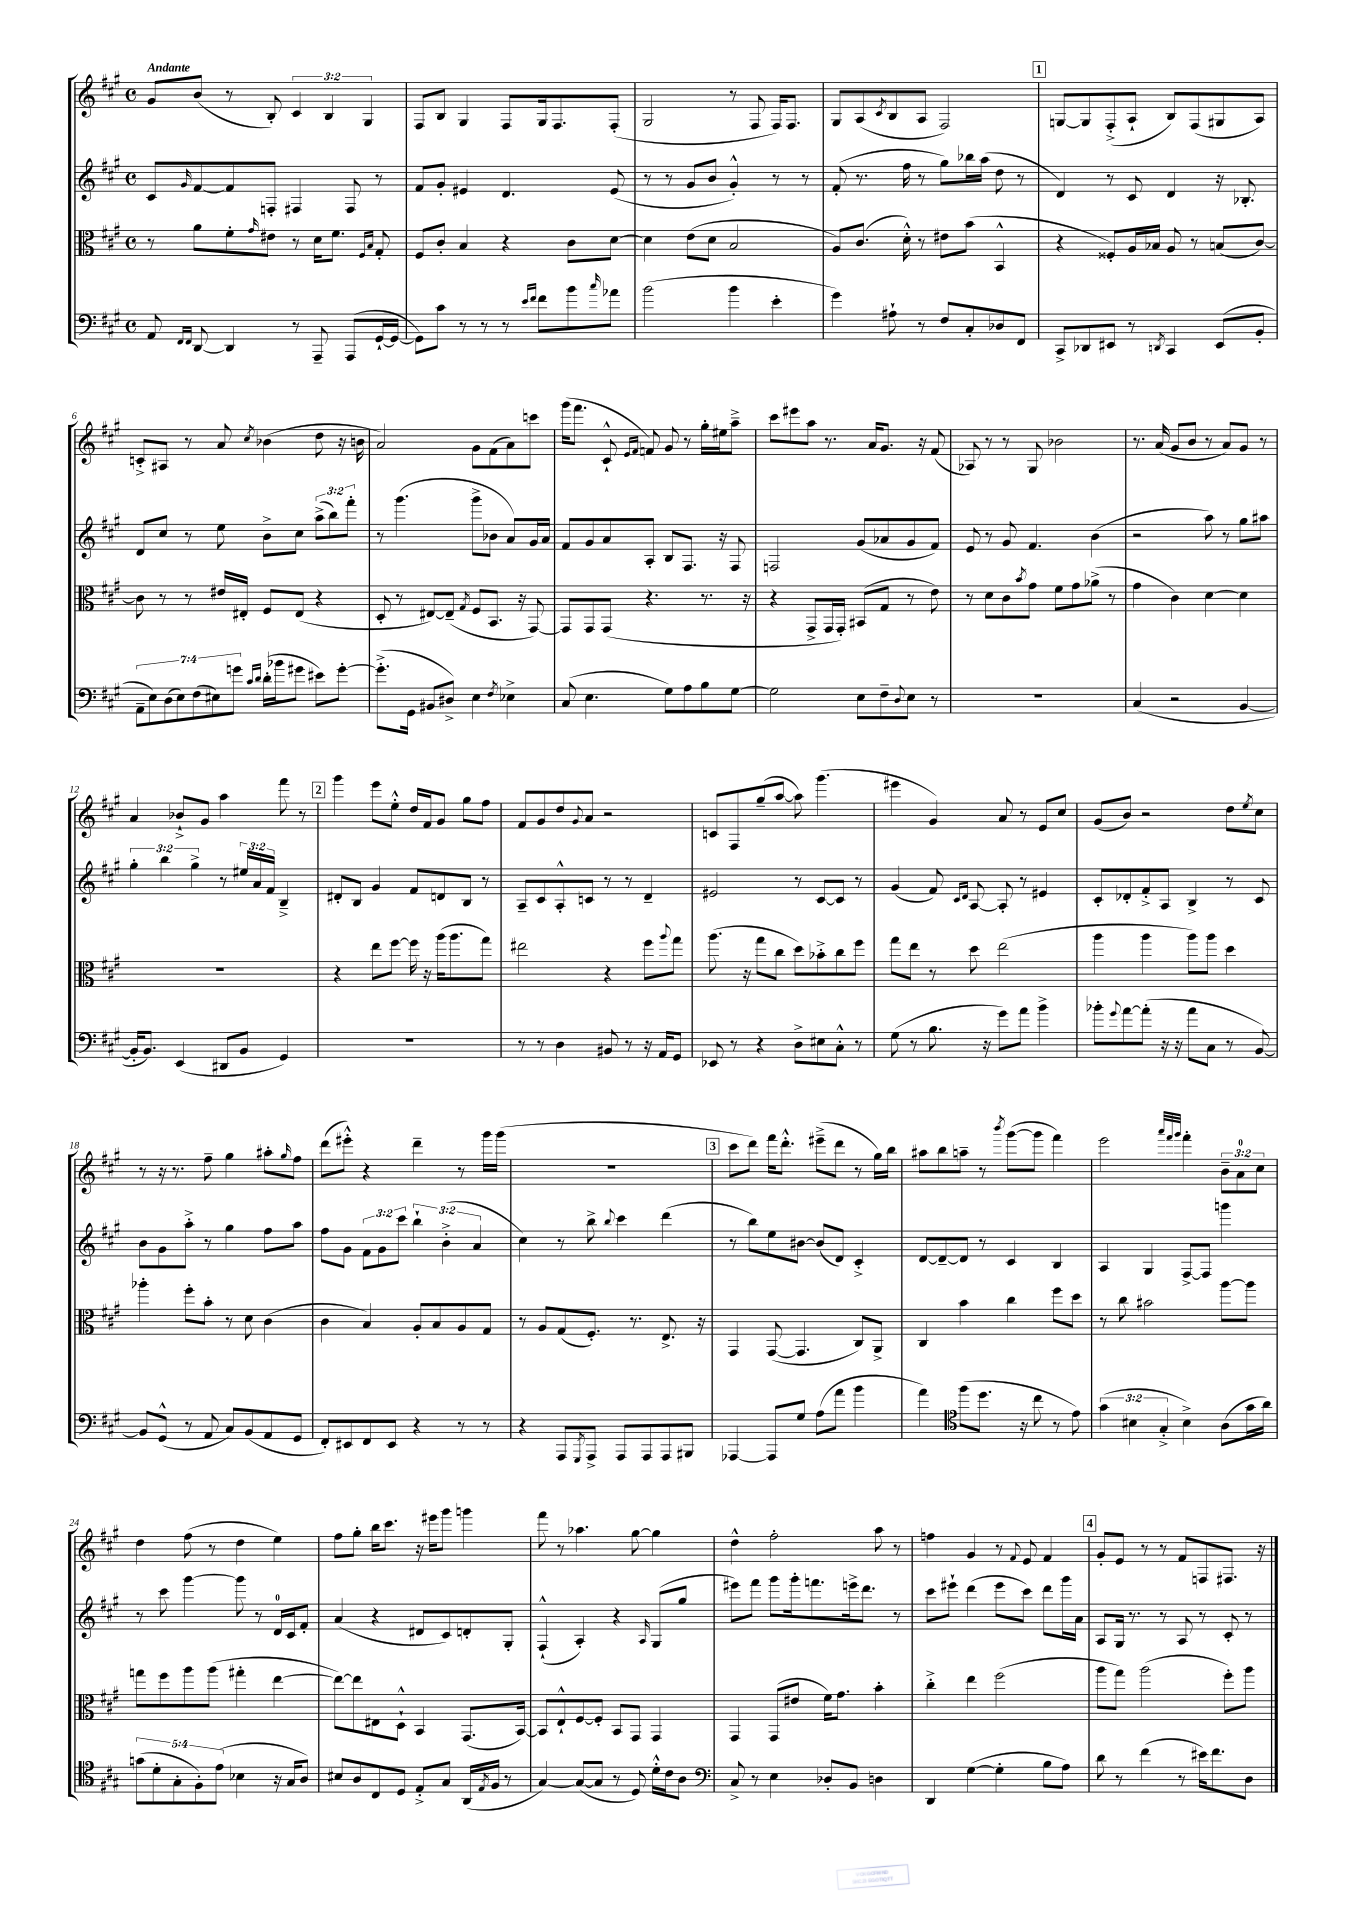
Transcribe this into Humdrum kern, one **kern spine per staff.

**kern	**kern	**kern	**kern
*part4	*part3	*part2	*part1
*staff4	*staff3	*staff2	*staff1
*clefF4	*clefC3	*clefG2	*clefG2
*k[f#c#g#]	*k[f#c#g#]	*k[f#c#g#]	*k[f#c#g#]
*M4/4	*M4/4	*M4/4	*M4/4
*met(c)	*met(c)	*met(c)	*met(c)
=1	=1	=1	=1
!	!	!	!LO:TX:a:B:t=Andante
8AA/	8r	8c#/L	8g#/L
16qqFF#/LL	.	.	.
16qqFF#/JJ	.	16qqg#/	.
[8DD/	8a\L	[8f#/	(8b/J
4DD/]	8f#'\	8f#/]	8r
.	16qqg#/	.	.
.	8e#X\J	8Fn'/J	8B'/)
8r	8r	4F#X/	6c#/
8AAA~/	16d\KL	.	.
.	.	.	6B/
.	8.f#\J	.	.
(8AAA/L	.	8F#/	.
.	.	.	6G#/
.	16qqF#/LL	.	.
.	16qqB/JJ	.	.
[16GG#`/L	8G#'/	8r	.
16GG#/JJ_	.	.	.
=2	=2	=2	=2
8GG#\L])	8F#/L	8f#/L	8F#/L
8c#\J	8c#'/J	8g#'/J	8B/J
8r	4B/	4e#X/	4G#/
8r	.	.	.
8r	4r	4.d/	8F#/L
16qqe/LL	.	.	.
16qqf#/JJ	.	.	.
8f#\L	.	.	16G#/k
.	.	.	8.F#/
8b\	8c#\L	.	.
16qqcc#/	.	.	.
8a-X\J	[8d\J	(8e#/	(8F#'/J
=3	=3	=3	=3
(2b\	4d\]	8r	2G#/
.	.	8r	.
.	(8e\L	8g#/L	.
.	8d\J	8b/J	.
4b\	2B/	4g#'^^/)	8r
.	.	.	8F#/
4e'\	.	8r	16F#/KL)
.	.	.	8.F#/J
.	.	8r	.
=4	=4	=4	=4
4g#\)	8A/L)	(8f#'/	8G#/L
.	(8.c#/J	8.r	(8A/
.	.	.	8qc#/
8A#X`\	.	.	8B/
.	16d'^^\)	16ff#\	.
8r	8r	8r	8A/J
8F#/L	8e#X\L	8gg#\L)	2F#/)
8C#'/	(8b\J	16bb-X\L	.
.	.	(16aa\JJ	.
8D-X/	4BB^^/	8dd\	.
8FF#/J	.	8r	.
!!LO:REH:place=s1:t=1
=5	=5	=5	=5
8CC#^/L	4r	4d/)	[8Gn/L
8DD-X/	.	.	8G/]
8EE#X/J	8F##X'/L)	8r	(8F#'^/
8r	16A/L	8c#/	8A`/J
.	16B-X/JJ	.	.
8qDDn/	.	.	.
4CC#/	8A/	4d/	8B/L)
.	8r	.	(8F#/
(8EE#/L	(8Bn/L	16r	8G#X/
.	.	8.B-X'/	.
8BB'/J	[8c#/J)	.	8A/J)
!!LO:LB:g=z
=6	=6	=6	=6
14AA~\L	8c#\]	8d/L	8cn'^/L
14E\)	.	.	.
.	8r	8cc#/J	8A#X/J
(14D\	.	.	.
14E\)	.	.	.
.	8r	8r	8r
(14F#\	.	.	.
14E#X\)	.	.	.
.	16e#X/LL	8ee\	8a/
14gn\J	.	.	.
.	16E#X'/JJ	.	.
16qqc#/LL	.	.	.
16qqd/JJ	.	.	8qcc#/
(16d'\LL	8F#/L	8b^\L	(4b-X\
16b-X\J	.	.	.
8g#X\J	(8E#/J	8cc#\J	.
8e#X\L)	4r	(12aa^\L	8dd\
.	.	12bb\)	.
[8g#'\J	.	.	16r
.	.	12fff#'\J	.
.	.	.	16bn\
=7	=7	=7	=7
(8.g#'^\L]	8D'/	8r	2a/)
.	8r	(4.ggg#\	.
16GG#\Jk	.	.	.
8BB#X/L	[8E#X/L)	.	.
8D#X^/J)	(8E#~/J]	.	.
.	8qG#/	.	.
4E\	8F#/L	8ggg#^\L	8g#\L
.	8.BB/J	8b-X\J	(8f#\
8qF#/	.	.	.
4E-X^\	.	8a/L)	8a\)
.	16r	.	.
.	[8GG#/)	16g#/L	8cccn\J
.	.	16a/JJ	.
=8	=8	=8	=8
(8C#/	8GG#/L]	8f#/L	(16ggg#\KL
.	.	.	8.fff#\J
4.E\	8GG#/	8g#/	.
.	(8GG#/J	8a/	8c#`^^/
.	.	.	16qqe/LL
.	.	.	16qqf#/JJ
.	4.r	8A'/J	8fn/)
8G#\L)	.	8B/L	8g#/
8A\	.	8.F#/J	8r
8B\	8.r	.	16gg#'\LL
.	.	16r	16ee#X\J
[8G#\J	.	8F#/	8aa~^\J
.	16r	.	.
=9	=9	=9	=9
2G#\]	4r	2Fn/	8ccc#\L
.	.	.	8eee#X\
.	8GG#^/L	.	8aa\J
.	16GG#/L	.	8.r
.	16GG#'/JJ)	.	.
8E\L	(8BB#X/L	(8g#/L	.
.	.	.	16a/KL
8F#~\	8G#/J	8a-X/	8.g#/J
8qqD/	.	.	.
8E\J	8r	8g#/	.
.	.	.	16r
8r	8e\)	8f#/J)	(8f#/
=10	=10	=10	=10
1r	8r	8e/	8A-X/)
.	8d\L	8r	8r
.	8c#\	8g#/	8r
.	8qb/	.	.
.	8g#\J	4.f#/	8G#/
.	8f#\L	.	2b-X\
.	8g#\	.	.
.	(8a-X^\J	(4b\	.
.	8r	.	.
=11	=11	=11	=11
(4C#/	4g#\	2r	8.r
.	.	.	(16a/
2r	4c#\)	.	8g#/L
.	.	.	8b/J
.	[4d\	8aa\)	8r
.	.	8r	8a/L)
[4BB/	4d\]	8gg#\L	8g#/J
.	.	8aa#X\J	8r
!!LO:LB:g=z
=12	=12	=12	=12
16BB'/KL]	1r	6gg#'\	4a/
8.BB/J)	.	.	.
.	.	6bb\	.
(4EE/	.	.	8b-X`^/L
.	.	6gg#^\	.
.	.	.	8g#/J
8DD#X/L	.	8r	4aa\
8BB/J	.	24ee#X/LL	.
.	.	24a/	.
.	.	24f#/JJ	.
4GG#/)	.	4B~^/	8fff#\
.	.	.	8r
!!LO:REH:place=s1:t=2
=13	=13	=13	=13
1r	4r	8d#X'/L	4ggg#\
.	.	8B/J	.
.	8ee\L	4g#/	8eee\L
.	[8ff#\J	.	8ee'^^\J
.	16ff#\]	8f#/L	16dd/LL
.	16r	.	16f#/J
.	(16aa\KL	8dn/	8g#/J
.	8.aa\	.	.
.	.	8B/J	8gg#\L
.	8gg#\J)	8r	8ff#\J
=14	=14	=14	=14
8r	2ee#X\	8A~/L	8f#/L
8r	.	8c#/	8g#/
4D\	.	8A'^^/	8dd/
.	.	.	8qqg#/
.	.	8cn/J	8a/J
8BB#X/	4r	8r	2r
8r	.	8r	.
16r	8ff#\L	4d~/	.
16AA/KL	.	.	.
.	8qqaa/	.	.
8GG#/J	8gg#\J	.	.
=15	=15	=15	=15
8EE-X/	(8.aa\	2e#X/	8cn/L
8r	.	.	8F#/
.	16r	.	.
4r	8gg#\L	.	(8gg#~/
.	8cc#\J	.	[8aa/J
8D^\L	8dd\L)	8r	8aa\])
8E#X\	8b-X'^\	[8c#/L	(4.ggg#\
8C#'^^\J	8cc#\	8c#/J]	.
8r	8ff#\J	8r	.
=16	=16	=16	=16
(8G#\	8gg#\L	(4g#/	4eee#X\
8r	8ee\J	.	.
8.B\	8r	8f#/)	4g#/)
.	.	16qqc#/LL	.
.	.	16qqd/JJ	.
.	8dd\	[8A/	.
16r	.	.	.
8g#\L)	(2ee\	8A'/]	8a/
8a\J	.	8r	8r
4b^\	.	4e#X/	8e/L
.	.	.	8cc#/J
=17	=17	=17	=17
8b-X'\L	4aa\	8c#'/L	(8g#/L
8qqg#/	.	.	.
[8a\	.	8d-X'/	8b/J)
(8a'\J]	4aa\	8f#'^/	2r
16r	.	8A/J	.
16r	.	.	.
8a\L	8aa\L)	4B^/	.
8C#\J	8aa\J	.	.
8r	4dd\	8r	8dd\L
.	.	.	8qee/
[8BB/)	.	8c#/	8cc#\J
!!LO:LB:g=z
=18	=18	=18	=18
8BB/L]	4aa-X'\	8b\L	8r
(8GG#^^/J	.	8g#\	16r
.	.	.	8.r
8r	8ff#'\L	8aa'^\J	.
8AA/	8b'\J	8r	8ff#~\
8C#/L)	8r	4gg#\	4gg#\
(8BB/	8d\	.	.
8AA/	(4c#\	8ff#\L	8aa#X'\L
.	.	.	16qqgg#/
8GG#/J	.	8aa\J	8ff#\J
=19	=19	=19	=19
8FF#'/L)	4c#\	8ff#\L	(8ddd\L
8EE#X/	.	8g#\J	8eee#X'^^\J)
8FF#/	4B/)	12f#\L	4r
.	.	12g#\	.
8EE#/J	.	.	.
.	.	12ccc#\J	.
4r	8A'/L	6bb`\	4ddd~\
.	8B/	.	.
.	.	(6b'^\	.
8r	8A/	.	8r
.	.	6a/	.
8r	8G#/J	.	16ggg#\LL
.	.	.	(16ggg#\JJ
=20	=20	=20	=20
4r	8r	4cc#\)	1r
.	8A/L	.	.
8AAA/L	(8G#/	8r	.
8qGGG#/	.	.	.
8AAA^/J	8.F#'/J)	8bb^\	.
.	.	8qqbb/	.
8AAA/L	.	4ccc#\	.
.	8.r	.	.
8AAA/	.	.	.
8AAA/	8.E^/	(4ddd\	.
8BBB#X/J	.	.	.
.	16r	.	.
!!LO:REH:place=s1:t=3
=21	=21	=21	=21
[4AAA-X/	4GG#/	8r	8ccc#\L
.	.	8bb\L)	8ddd\J)
8AAA-/L]	([8GG#/	8ee\	16fff#\KL
.	.	.	8.ddd'^^\J
8G#/J	4.GG#/]	[8b#X\J	.
(8A\L	.	(8b#/L]	(8eee#X~^\L
8a\J	.	8d/J)	8ddd\J
4b\	8C#/L)	4c#'^/	8r
.	8AA^/J	.	16gg#\LL)
.	.	.	16bb\JJ
=22	=22	=22	=22
4a\)	4C#/	[8d/L	8aa#X\L
.	.	8d~/_	8bb\
*clefC4	*	*	*
(8ff#\L	4b\	8d/J]	8aan~\J
8.dd\J	.	8r	8r
.	.	.	8qbbb/
.	4cc#\	4c#/	([8ggg#\L
16r	.	.	.
8cc#\	.	.	8ggg#\J]
8r	8ff#\L	4B/	4fff#\)
8e\)	8dd\J	.	.
=23	=23	=23	=23
(6g#\	8r	4A/	2eee\
.	8cc#\	.	.
6B#X\	.	.	.
.	2b#X\	4G#/	.
6G#'^/	.	.	.
.	.	.	32qqaaa/LLL
.	.	.	32qqfff#/
.	.	.	32qqggg#/JJJ
4B#^\)	.	[8F#^/L	4fff#'\
.	.	8F#/J]	.
(8A\L	[8aa\L	4gggn\	12b~\L
.	.	.	12a\
16g#\L	8aa\J]	.	.
.	.	.	12cc#\J
16a\JJ)	.	.	.
!!LO:LB:g=z
=24	=24	=24	=24
(10gn\L	8ggn\L	8r	4dd\
10d'\	.	.	.
.	8ff#\	8ccc#\	.
10G#'\	.	.	.
.	8aa\	[4ggg#\	(8ff#\
10F#'\)	.	.	.
.	(8aa\J	.	8r
(10e\J	.	.	.
4B-X\	4gg#X'\	8ggg#\]	4dd\
.	.	8r	.
16r	[4ee\	16d/LL	4ee\)
16G#/KL	.	16c#/J	.
8A/J)	.	8f#'/J	.
=25	=25	=25	=25
8B#X/L	8ee\L_)	(4a/	8ff#\L
8A/	8ee\]	.	8gg#'\J
8C#/	8E#X\	4r	16bb\KL
.	.	.	8.ccc#\J
8D/J	8D`^^\J	.	.
8E'^/L	4BB/	8d#X/L	16r
.	.	.	16eee#X\KL
8G#/J	.	8c#/)	8ggg#\J
(16AA/LL	(8.GG#/L	8dn'/	4gggn\
8qE/	.	.	.
16F#/JJ	.	.	.
8r	.	8G#'/J	.
.	[16BB/Jk)	.	.
=26	=26	=26	=26
[4G#/)	8BB/L]	(4F#`^^/	8fff#\
.	8E`^^/	.	8r
(8G#/L_	[8F#/	4A'/)	4.aa-X\
8G#/J]	8F#'/J]	.	.
8r	8BB/L	4r	.
8D/)	8GG#/J	.	[8gg#\
.	.	16qqA/	.
16d'^^\LL	4GG#/	(8G#/L	4gg#\]
16c#\J	.	.	.
8A\J	.	8gg#/J	.
=27	=27	=27	=27
*clefF4	*	*	*
8C#^/	4GG#/	8eee#X\L)	4dd^^\
8r	.	8fff#\J	.
4E\	(8GG#/L	8ggg#\L	2ff#'\
.	8e#X/J	16ggg#'\k	.
.	.	8.fffn\	.
8D-X'/L	16f#\KL)	.	.
.	8.g#\J	.	.
8BB/J	.	16eeen^\k	.
.	.	8.ddd\J	.
4Dn\	4b'\	.	8aa\
.	.	8r	8r
=28	=28	=28	=28
4DD/	4cc#'^\	8ccc#\L	4ffn\
.	.	8eee#X`\J	.
([4G#\	4ee\	(4ddd\	4g#/
4G#'\]	(2ff#\	8eee#\L	8r
.	.	.	8qqf#/
.	.	8ccc#\J)	8e/
8B\L	.	8ddd\L	4f#/
8A\J)	.	16ggg#\L	.
.	.	16a\JJ	.
!!LO:REH:place=s1:t=4
=29	=29	=29	=29
8d\	8aa\L	8A/L	8g#'/L
8r	8gg#\J)	16G#/Jk	8e/J
.	.	8.r	.
(4f#\	(2aa\	.	8r
.	.	8r	8r
8r	.	8A/	8f#/L
16e#X\KL)	.	8r	8Fn/
8.f#\	.	.	.
.	8ff#'\L)	8c#'/	8.F#X/J
8D\J	8aa\J	8r	.
.	.	.	16r
==	==	==	==
*-	*-	*-	*-
